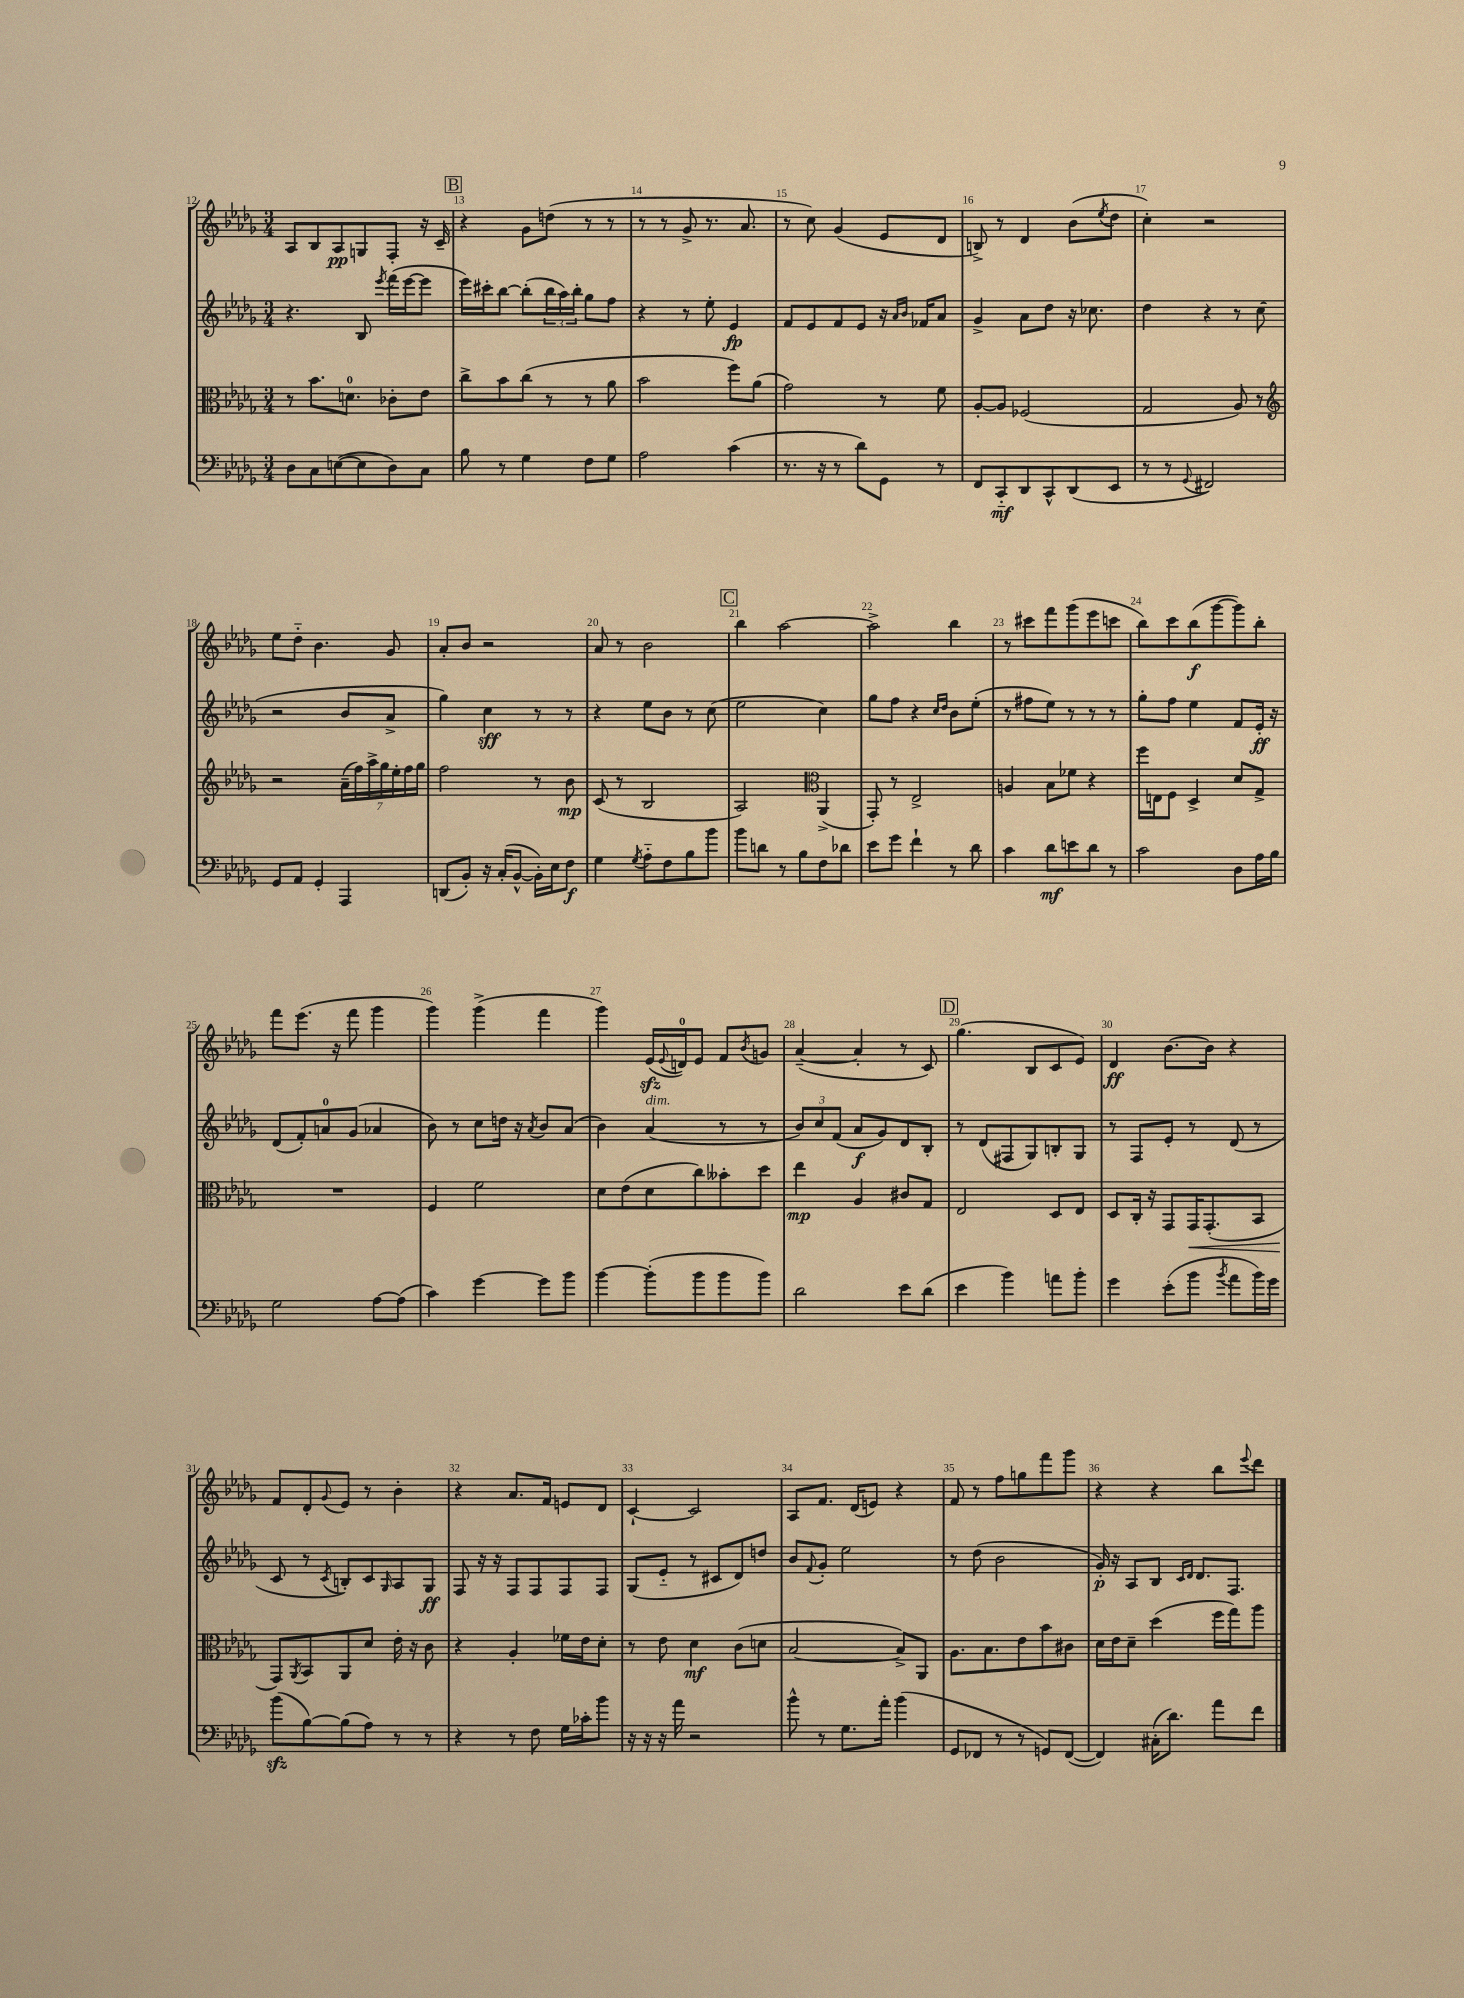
<<
\new StaffGroup <<
\new Staff = "s0" {
    \clef treble \key des \major \numericTimeSignature \time 3/4
    aes8 bes8 aes8\pp g8 f8-. r16 c'16-- |
    \mark \markup { \box "B" } r4 ges'8 d''8( r8 r8 |
    r8 r8 ges'8-> r8. aes'8. |
    r8 c''8) ges'4( ees'8 des'8 |
    b8->) r8 des'4 bes'8( \acciaccatura { ees''8 } des''8 |
    c''4-.) r2 |
    ees''8 des''8-_ bes'4. ges'8 |
    aes'8-. bes'8 r2 |
    aes'8 r8 bes'2 |
    \mark \markup { \box "C" } bes''4 aes''2~ |
    aes''2-> bes''4 |
    r8 cis'''8 f'''8 ges'''8( ees'''8 c'''8 |
    bes''8) c'''8 bes''8\f( ges'''8~ ges'''8) bes''8-. |
    f'''8 ees'''8.( r16 f'''8 ges'''4 |
    ges'''4) ges'''4->( f'''4 |
    ges'''4) ees'16\sfz( \appoggiatura { ees'8 } d'16-0) ees'8 f'8 \acciaccatura { bes'8 } g'8 |
    aes'4~--( aes'4-. r8 c'8) |
    \mark \markup { \box "D" } ges''4.( bes8 c'8 ees'8) |
    des'4\ff bes'8.~ bes'16 r4 |
    f'8 des'8-. \appoggiatura { ges'8 } ees'8 r8 bes'4-. |
    r4 aes'8. f'16 e'8 des'8 |
    c'4~-! c'2 |
    aes8 f'8. des'16( e'8) r4 |
    f'8 r8 f''8 g''8 f'''8 ges'''8 |
    r4 r4 bes''8 \appoggiatura { ees'''8 } des'''8 \bar "|." |
}
\new Staff = "s1" {
    \clef treble \key des \major \numericTimeSignature \time 3/4
    r4. bes8 \acciaccatura { ees'''8 } f'''16( ees'''16~ ees'''8 |
    \mark \markup { \box "B" } ees'''16) cis'''16-. bes''8~ bes''8-.( \tuplet 3/2 { bes''16 aes''16) bes''16-. } ges''8 f''8 |
    r4 r8 ees''8-. ees'4\fp |
    f'8 ees'8 f'8 ees'8 r16 \grace { aes'16 bes'16 } fes'16 aes'8 |
    ges'4-> aes'8 des''8 r16 ces''8. |
    des''4 r4 r8 c''8( |
    r2 bes'8 aes'8-> |
    ges''4) c''4\sff r8 r8 |
    r4 ees''8 bes'8 r8 c''8( |
    \mark \markup { \box "C" } ees''2 c''4) |
    ges''8 f''8 r4 \grace { c''16 des''16 } bes'8 ees''8-.( |
    r8 fis''8 ees''8) r8 r8 r8 |
    ges''8-. f''8 ees''4 f'8 ees'16-.\ff r16 |
    des'8( f'8-.) a'8-0 ges'8( aes'4 |
    bes'8) r8 c''8 d''16 r16 \acciaccatura { aes'8 } bes'8 aes'8( |
    bes'4) aes'4^\markup { \italic "dim." }( r8 r8 |
    \tuplet 3/2 { bes'8) c''8 f'8( } aes'8\f ges'8) des'8 bes8-. |
    \mark \markup { \box "D" } r8 des'8( fis8 ges8) b8-. ges8 |
    r8 f8 ees'8-. r8 des'8( r8 |
    c'8 r8 \acciaccatura { c'8 } b8-.) c'8 \grace { ges16 } aes8 ges8\ff |
    f8 r16 r16 f8 f8 f8 f8 |
    ges8( ees'8-_ r8 cis'8 des'8) d''8 |
    bes'8 \appoggiatura { f'8 } ges'8-. ees''2 |
    r8 des''8( bes'2 |
    ges'16-.\p) r16 aes8 bes8 \grace { c'16 des'16 } des'8. f8. \bar "|." |
}
\new Staff = "s2" {
    \clef alto \key des \major \numericTimeSignature \time 3/4
    r8 bes'8. d'8.-0 ces'8-. ees'8 |
    \mark \markup { \box "B" } c''8-> bes'8 c''8( r8 r8 aes'8 |
    bes'2 f''8) aes'8( |
    ges'2) r8 f'8 |
    aes8~-. aes8 fes2( |
    ges2 aes8) r8 |
    \clef treble r2 \tuplet 7/4 { aes'16--( f''16) aes''16-> ges''16 ees''16-. f''16 ges''16 } |
    f''2 r8 bes'8\mp |
    c'8( r8 bes2 |
    \mark \markup { \box "C" } aes2) \clef alto aes,4->( |
    ges,8-.) r8 ees2-> |
    a4 bes8 fes'8 r4 |
    f''16 e16 f8 des4-> des'8 ges8-> |
    R2. |
    f4 f'2 |
    des'8 ees'8( des'8 c''8) beses'8-. des''8 |
    ees''4\mp aes4 cis'8 ges8 |
    \mark \markup { \box "D" } ees2 des8 ees8 |
    des8 c16-. r16 ges,8 ges,16\< ges,8.-.( bes,8 |
    ges,8\!) \acciaccatura { aes,8 } bes,8 aes,8 des'8 ees'16-. r16 c'8 |
    r4 aes4-. fes'16 ees'16 des'8-. |
    r8 ees'8 des'4\mf c'8( d'8 |
    bes2~ bes8->) aes,8 |
    aes8. bes8. ees'8 bes'8 cis'8 |
    des'16 ees'16 des'8-- des''4( f''16 ges''16) aes''8 \bar "|." |
}
\new Staff = "s3" {
    \clef bass \key des \major \numericTimeSignature \time 3/4
    des8 c8 e8~( e8 des8) c8 |
    \mark \markup { \box "B" } bes8 r8 ges4 f8 ges8 |
    aes2 c'4( |
    r8. r16 r8 des'8) ges,8 r8 |
    f,8 c,8-_\mf des,8 c,8-^ des,8( ees,8 |
    r8 r8 \appoggiatura { ges,8 } fis,2) |
    ges,8 aes,8 ges,4-. aes,,4 |
    d,8( bes,8-.) r16 c16-.( bes,8~-^ bes,16-.) ees16 f8\f |
    ges4 \acciaccatura { ges8 } aes8-_ f8 bes8 bes'8 |
    \mark \markup { \box "C" } bes'8 d'8 r8 bes8 f8 des'8 |
    ees'8 ges'8 f'4-! r8 des'8 |
    c'4 des'8\mf e'8 des'8 r8 |
    c'2 des8 aes16 bes16 |
    ges2 aes8~ aes8( |
    c'4) ges'4~ ges'8 bes'8 |
    bes'4~ bes'8-.( bes'8 bes'8 bes'8) |
    des'2 ees'8 des'8( |
    \mark \markup { \box "D" } ees'4 bes'4) a'8 bes'8-. |
    ges'4 ees'8-.( bes'8 \acciaccatura { bes'8 } aes'8 bes'16) ges'16 |
    bes'8\sfz( bes8~) bes8( aes8) r8 r8 |
    r4 r8 f8 ges16 ces'16-. bes'8 |
    r16 r16 r16 aes'16 r2 |
    bes'8-^ r8 ges8. aes'16-. bes'4( |
    ges,8 fes,8 r8 r8 g,8) fes,8~( |
    fes,4) cis16-.( des'8.) aes'8 f'8 \bar "|." |
}
>>
>>
\layout { \context { \Score currentBarNumber = #12 \override BarNumber.break-visibility = ##(#f #t #t) barNumberVisibility = #all-bar-numbers-visible } }
